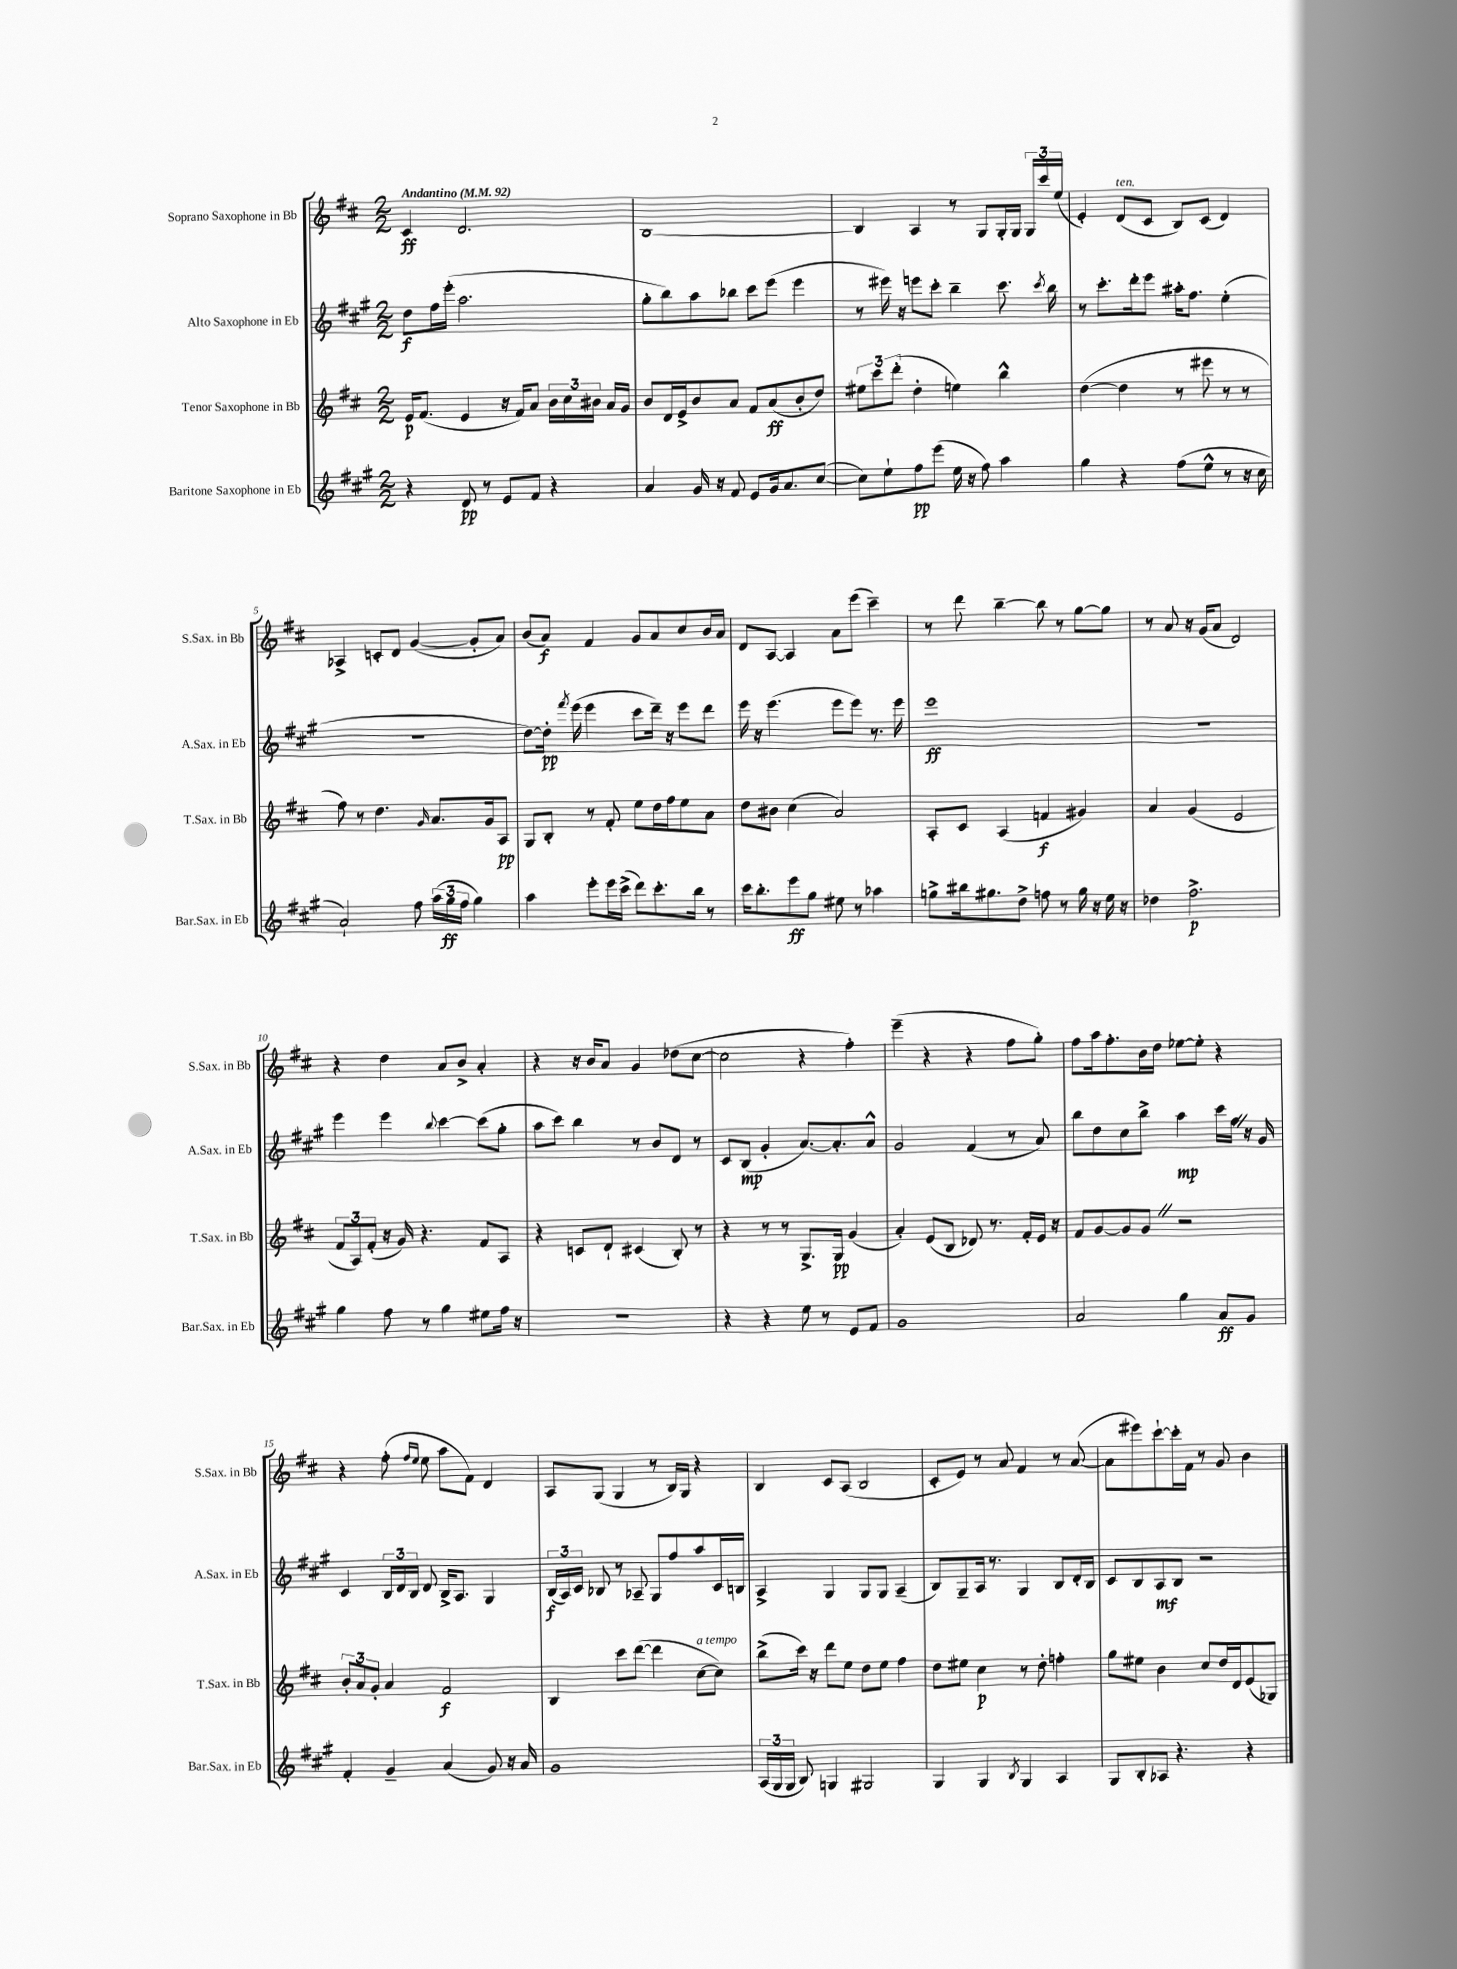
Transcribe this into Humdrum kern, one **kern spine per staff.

**kern	**kern	**kern	**kern
*staff4	*staff3	*staff2	*staff1
*clefG2	*clefG2	*clefG2	*clefG2
*k[f#c#g#]	*k[f#c#]	*k[f#c#g#]	*k[f#c#]
*M2/2	*M2/2	*M2/2	*M2/2
*MM92	*MM92	*MM92	*MM92
4r	16e	8dd	4c#
.	(8.f#	.	.
.	.	16ff#	.
.	.	(16eee'	.
8d	4e	2.aa	2.d
8r	.	.	.
8e	16r	.	.
.	16f#)	.	.
8f#	8a	.	.
4r	24b	.	.
.	24cc#	.	.
.	24b#	.	.
.	16a	.	.
.	16g	.	.
=	=	=	=
4a	8b	8gg#'	[1B
.	16d	8bb)	.
.	16e^	.	.
16g#	8b	8aa	.
16r	.	.	.
8f#	8a	8bb-	.
8e	8f#	8ccc#	.
16g#	(8a	(8eee	.
8.a	.	.	.
.	8b'	4eee	.
([8cc#	8dd)	.	.
=	=	=	=
8cc#])	12ee#	8r	4B]
.	12ccc#	.	.
8ee`	.	16eee#)	.
.	(12ddd'	.	.
.	.	16r	.
8ff#	4dd'	8eee	4A
(8eee	.	8ccc#'	.
16ee	4ee)	4bb~	8r
16r	.	.	.
8ff#)	.	.	8G
4aa	4bb^^	8.ccc#	16G'
.	.	.	16G
.	.	.	24G
.	.	.	24ccc#
.	.	8qccc#	.
.	.	16bb	.
.	.	.	(24ee
=	=	=	=
4gg#	([4dd	8r	4e')
.	.	8.ccc#'	.
4r	4dd]	.	(8d
.	.	16ddd'	.
.	.	8eee	8c#
(8ff#	8r	16aa#'	8B)
.	.	8.ff#	.
8ee^^	8eee#	.	(8c#
8r	8r	(4ee'	4d)
16r	8r	.	.
16cc#	.	.	.
=	=	=	=
2a`)	8ff#)	1r	4A-^
.	8r	.	.
.	4.dd	.	8c'
.	.	.	8d
8ff#	.	.	([4g
.	16qqg	.	.
(24aa	8.a	.	.
24gg#	.	.	.
24ff#	.	.	.
4gg#)	.	.	8g']
.	16g	.	.
.	8A	.	8a)
=	=	=	=
4aa	8G	[8dd)	(8b
.	8B'	16dd']	8a)
.	.	8qfff#	.
.	.	(16eee	.
8eee'	8r	4eee	4f#
16eee	8f#'	.	.
(16ccc#^	.	.	.
8ddd)	8ee	8ccc#	8g
8.ccc#'	16dd	16ddd~)	8a
.	16ff#	16r	.
.	8ee	8eee	8cc#
16bb	.	.	.
8r	8a	8ddd	16b
.	.	.	16a
=	=	=	=
16ccc#	8dd	16eee	8d
8.bb'	.	16r	.
.	8b#	(4.eee	[8A
8eee	(4cc#	.	4A]
8gg#	.	.	.
8ee#	2a)	8eee	8a
8r	.	8eee)	(8eee
4aa-	.	8.r	4ccc#~)
.	.	16eee	.
=	=	=	=
8gg^	8A'	1eee	8r
16bb#	8c#	.	8ddd
8.gg#	.	.	.
.	(4A	.	[4bb~
8dd^	.	.	.
8ff	4f	.	8bb]
8r	.	.	8r
16gg#	4g#)	.	[8gg
16r	.	.	.
16ee	.	.	8gg]
16r	.	.	.
=	=	=	=
4dd-	4a	1r	8r
.	.	.	8a
2.ff#^	(4g	.	16r
.	.	.	(16g
.	.	.	8a
.	2e	.	2d)
=	=	=	=
4gg#	12f#	4eee	4r
.	12A)	.	.
.	(12f#'	.	.
8ff#	16r	4eee	4dd
.	16g)	.	.
8r	4.r	.	.
.	.	8qqbb	.
4gg#	.	[4ccc#	8a
.	.	.	8b^
8ee#	8f#	(8ccc#]	4a'
16ff#	8A	8gg#'	.
16r	.	.	.
=	=	=	=
1r	4r	8aa	4r
.	.	8ccc#)	.
.	8c	4bb	16r
.	.	.	16b
.	8d`	.	8a
.	(4c#	8r	4g
.	.	8b	.
.	8B')	8d	(8dd-
.	8r	8r	[8cc#
=	=	=	=
4r	4r	8c#	2cc#]
.	.	(8B	.
4r	8r	4g#'	.
.	8r	.	.
8ee	8.G^	[8.a)	4r
8r	.	.	.
.	16G	8.a']	.
8e	(4g	.	4ff#')
8f#	.	8a^^	.
=	=	=	=
1g#	4a')	2g#	(4eee~
.	(8e	.	4r
.	8B	.	.
.	8d-)	(4f#	4r
.	8.r	.	.
.	.	8r	8ff#
.	16f#'	.	.
.	16e	8a)	8gg')
.	16r	.	.
=	=	=	=
2a	8f#	8bb	8ff#
.	[8g	8dd	16aa
.	.	.	8.ff#'
.	8g]	8cc#	.
.	8g	8bb^	16b
.	.	.	16dd
4gg#	2r	4aa	[8ee-
.	.	.	8ee-']
8a	.	16ccc#	4r
.	.	16ff#	.
8g#	.	16r	.
.	.	16g#	.
=	=	=	=
4f#'	12b'	4c#	4r
.	12a	.	.
.	12g'	.	.
4g#~	4a	24B	(8ff#'
.	.	24d	.
.	.	24B	.
.	.	.	16qqff#
.	.	.	16qqee
.	.	8d	8ee
(4a	2f#	16B^	8aa
.	.	8.A	.
.	.	.	8f#)
8g#)	.	4G#	4d
16r	.	.	.
16a	.	.	.
=	=	=	=
1g#	4B	(24B	8A
.	.	24A)	.
.	.	24c#	.
.	.	8B-	(8G
.	8ccc#	8r	4G
.	([8ddd	8A-~	.
.	4ddd]	8G#	8r
.	.	8ff#	16B)
.	.	.	16G
.	[8cc#	8aa	4r
.	8cc#])	16c#	.
.	.	16B	.
=	=	=	=
(24A	(8bb^	4A^	4B
24G#	.	.	.
24G#	.	.	.
8B)	16ccc#)	.	.
.	16r	.	.
4G	8ddd	4G#	8c#
.	8ee	.	(8A
2G#	8dd	8G#	2B
.	8ee	8G#	.
.	4ff#	(4A~	.
=	=	=	=
4G#	8dd	8B)	8c#'
.	8ee#	8G#~	8e)
4G#	4cc#	16A	8r
.	.	8.r	.
.	.	.	8a
8qB	.	.	.
4G#	8r	4G#	4f#
.	8dd'	.	.
4A	4ff'	8B	8r
.	.	16d'	([8a
.	.	16B	.
=	=	=	=
8G#	8gg	8c#	8a]
8B'	8ee#	8B	8eee#)
8A-	4b	8A	[8ccc#`
4.r	.	8B	16ccc#']
.	.	.	16f#
.	8cc#	2r	8r
.	16dd	.	8g
.	16d	.	.
4r	(8e	.	4b
.	8G-)	.	.
==	==	==	==
*-	*-	*-	*-
